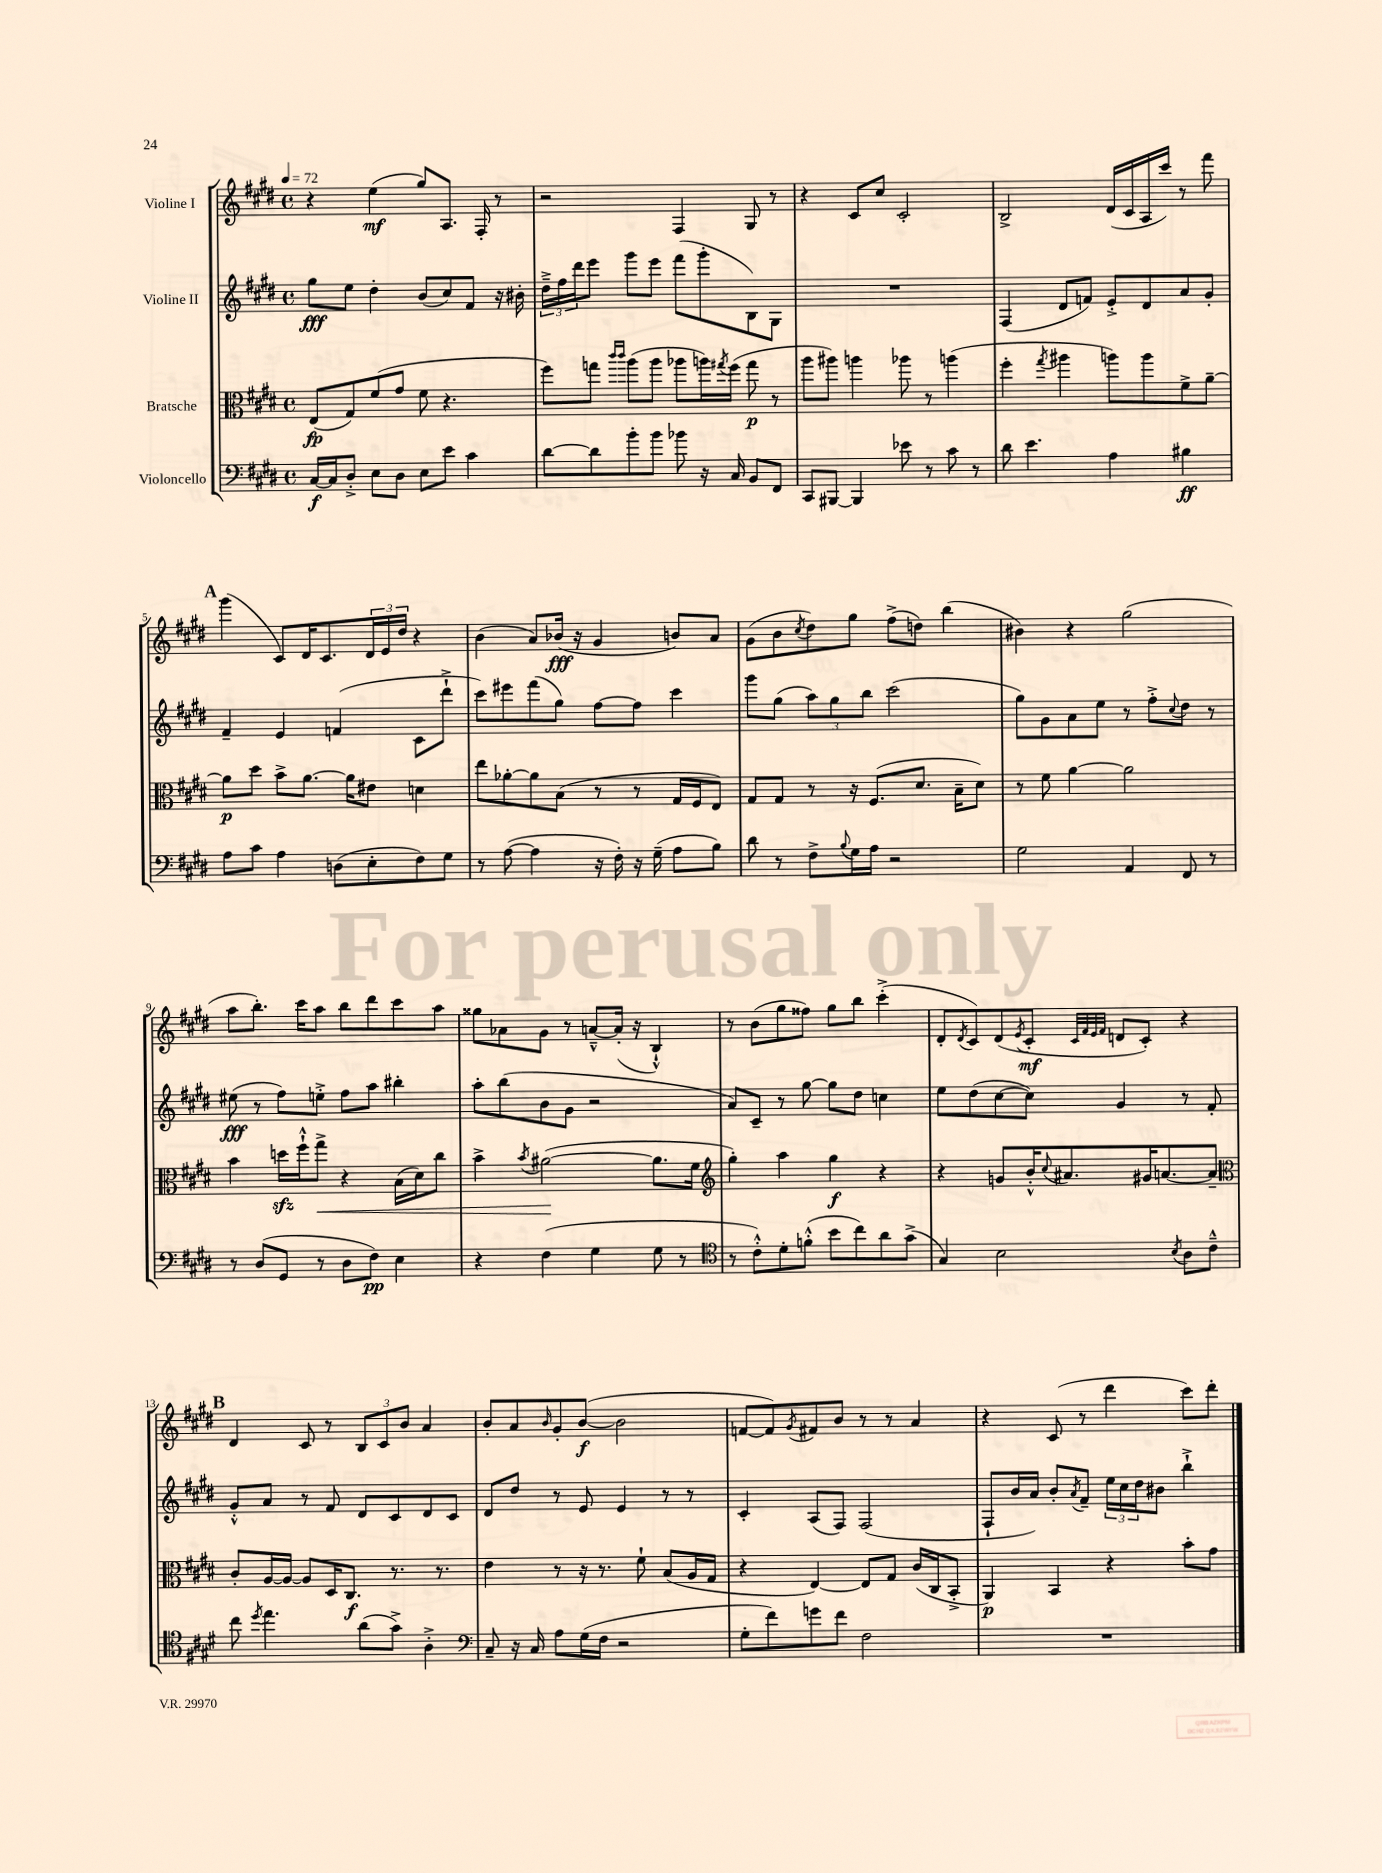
<<
\new StaffGroup <<
\new Staff = "s0" \with { instrumentName = "Violine I" } {
    \clef treble \key e \major \defaultTimeSignature \time 4/4 \tempo 4 = 72
    r4 e''4\mf( gis''8) a8. fis16-. r8 |
    r2 fis4 gis8 r8 |
    r4 cis'8 cis''8 cis'2-. |
    b2-> dis'16( cis'16 a16 cis'''16) r8 fis'''8 |
    \mark \markup { \bold "A" } gis'''4( cis'8) dis'16 cis'8. \tuplet 3/2 { dis'16 e'16 dis''16 } r4 |
    b'4( a'8) bes'16\fff( r16 gis'4 b'8) a'8 |
    gis'8( b'8 \acciaccatura { cis''8 } dis''8) gis''8 fis''8->( d''8) b''4( |
    bis'4) r4 gis''2( |
    a''8 b''8.-.) cis'''16 a''8 b''8 dis'''8 cis'''8 a''8 |
    gisis''8 aes'8 gis'8 r8 a'8~---^ a'16-.( r16 b4-!-^) |
    r8 b'8( gis''8 fisis''8) gis''8 b''8 cis'''4-.->( |
    dis'8-. \acciaccatura { dis'8 } cis'8) dis'8( \acciaccatura { e'8 } cis'8-.\mf \grace { cis'32 fis'32 e'32 fis'32 } d'8 cis'8-.) r4 |
    \mark \markup { \bold "B" } dis'4 cis'8 r8 \tuplet 3/2 { b8 cis'8 b'8 } a'4 |
    b'8-. a'8 \grace { b'16 } gis'8-. b'8~\f( b'2 |
    f'8~ f'8) \acciaccatura { gis'8 } fis'8 b'8 r8 r8 a'4 |
    r4 cis'8( r8 dis'''4 cis'''8) dis'''8-. \bar "|." |
}
\new Staff = "s1" \with { instrumentName = "Violine II" } {
    \clef treble \key e \major \defaultTimeSignature \time 4/4
    gis''8\fff e''8 dis''4-. b'8( cis''8) fis'8 r16 bis'16-. |
    \tuplet 3/2 { dis''16---> fis''16 dis'''16 } e'''8 gis'''8 e'''8 fis'''8( gis'''8-. b8) gis8 |
    R1 |
    fis4( dis'8 f'8) e'8-.-> dis'8 a'8 gis'8-. |
    \mark \markup { \bold "A" } fis'4-- e'4 f'4( cis'8 dis'''8-!-> |
    cis'''8) eis'''8 fis'''8( gis''8) fis''8~ fis''8 cis'''4 |
    gis'''8 gis''8( \tuplet 3/2 { a''8) gis''8 b''8 } cis'''2( |
    gis''8) gis'8 a'8 e''8 r8 fis''8-.-> \appoggiatura { cis''8 } dis''8 r8 |
    eis''8\fff( r8 fis''8) e''8-.-> fis''8 a''8 bis''4-. |
    a''8-. b''8( b'8 gis'8 r2 |
    a'8) cis'8-- r8 gis''8~ gis''8 dis''8 c''4 |
    e''8 dis''8( cis''8~ cis''8) gis'4 r8 fis'8-. |
    \mark \markup { \bold "B" } gis'8-.-^ a'8 r8 fis'8 dis'8 cis'8 dis'8 cis'8 |
    dis'8 dis''8 r8 e'8 e'4 r8 r8 |
    cis'4-. a8( fis8) fis2( |
    fis8-! b'16 a'16) b'8-. \acciaccatura { a'8 } fis'8-- \tuplet 3/2 { e''16 cis''16 dis''16 } bis'8 b''4-!-> \bar "|." |
}
\new Staff = "s2" \with { instrumentName = "Bratsche" } {
    \clef alto \key e \major \defaultTimeSignature \time 4/4
    e8\fp( gis8) fis'8( gis'8 fis'8 r4. |
    fis''8) g''8 \grace { cis'''16 cis'''16 } a''8( a''8 aes''8 a''16) \acciaccatura { gis''8 } fis''16( gis''8\p r8 |
    a''8 ais''8) a''4 aes''8 r8 a''4( |
    fis''4-. \acciaccatura { gis''8 } ais''4 a''8) a''8 fis'8-> a'8~-- |
    \mark \markup { \bold "A" } a'8\p dis''8 b'8-> a'8.~ a'16 eis'8 d'4 |
    e''8 aes'8~-. aes'8 b8( r8 r8 gis16 fis16 e8) |
    gis8 gis8 r8 r16 fis8.( dis'8. b16-- dis'8) |
    r8 fis'8 a'4~ a'2 |
    b'4 d''16\sfz fis''16-!-^ gis''8->\< r4 b16( dis'16) cis''8 |
    b'4-> \acciaccatura { b'8 } ais'2~\!( ais'8. fis'16 |
    \clef treble gis''4-.) a''4 gis''4\f r4 |
    r4 g'8 b'16-.-^ \appoggiatura { cis''8 } ais'8. gis'16 a'8.~ a'8-- |
    \mark \markup { \bold "B" } \clef alto cis'8-. a16~ a16~ a8 dis16 cis8.\f r8. r8. |
    e'4 r8 r16 r8. fis'8-! b8( a16 gis16 |
    r4 e4~) e8 gis8 cis'16( cis16 b,8-.-> |
    a,4\p) b,4 r4 b'8-. gis'8 \bar "|." |
}
\new Staff = "s3" \with { instrumentName = "Violoncello" } {
    \clef bass \key e \major \defaultTimeSignature \time 4/4
    cis16~\f cis16 dis8-.-> e8 dis8 e8 e'8 cis'4 |
    dis'8~ dis'8 b'8-. b'8 bes'8 r16 cis16 b,8 fis,8 |
    cis,8 bis,,8~ bis,,4 ees'8 r8 cis'8 r8 |
    dis'8 e'4. a4 bis4\ff |
    \mark \markup { \bold "A" } a8 cis'8 a4 d8( e8-. fis8) gis8 |
    r8 a8~( a4 r16 fis16-.) r16 gis16--( a8 b8) |
    dis'8 r8 fis8-> \appoggiatura { b8 } gis16 a16 r2 |
    gis2 a,4 fis,8 r8 |
    r8 dis8( gis,8 r8 dis8 fis8\pp) e4 |
    r4 fis4( gis4 gis8 r8 |
    \clef tenor r8 cis'8-.-^) dis'8-. f'8-.-^( b'8 cis''8) a'8 gis'8->( |
    gis4) b2 \acciaccatura { b8 } a8 cis'8---^ |
    \mark \markup { \bold "B" } cis''8 \acciaccatura { dis''8 } e''4. a'8( gis'8->) a4-.-> |
    \clef bass cis8-- r16 cis16 a8 gis16( fis16 r2 |
    gis8-. fis'8) g'8 fis'8 fis2 |
    R1 \bar "|." |
}
>>
>>
